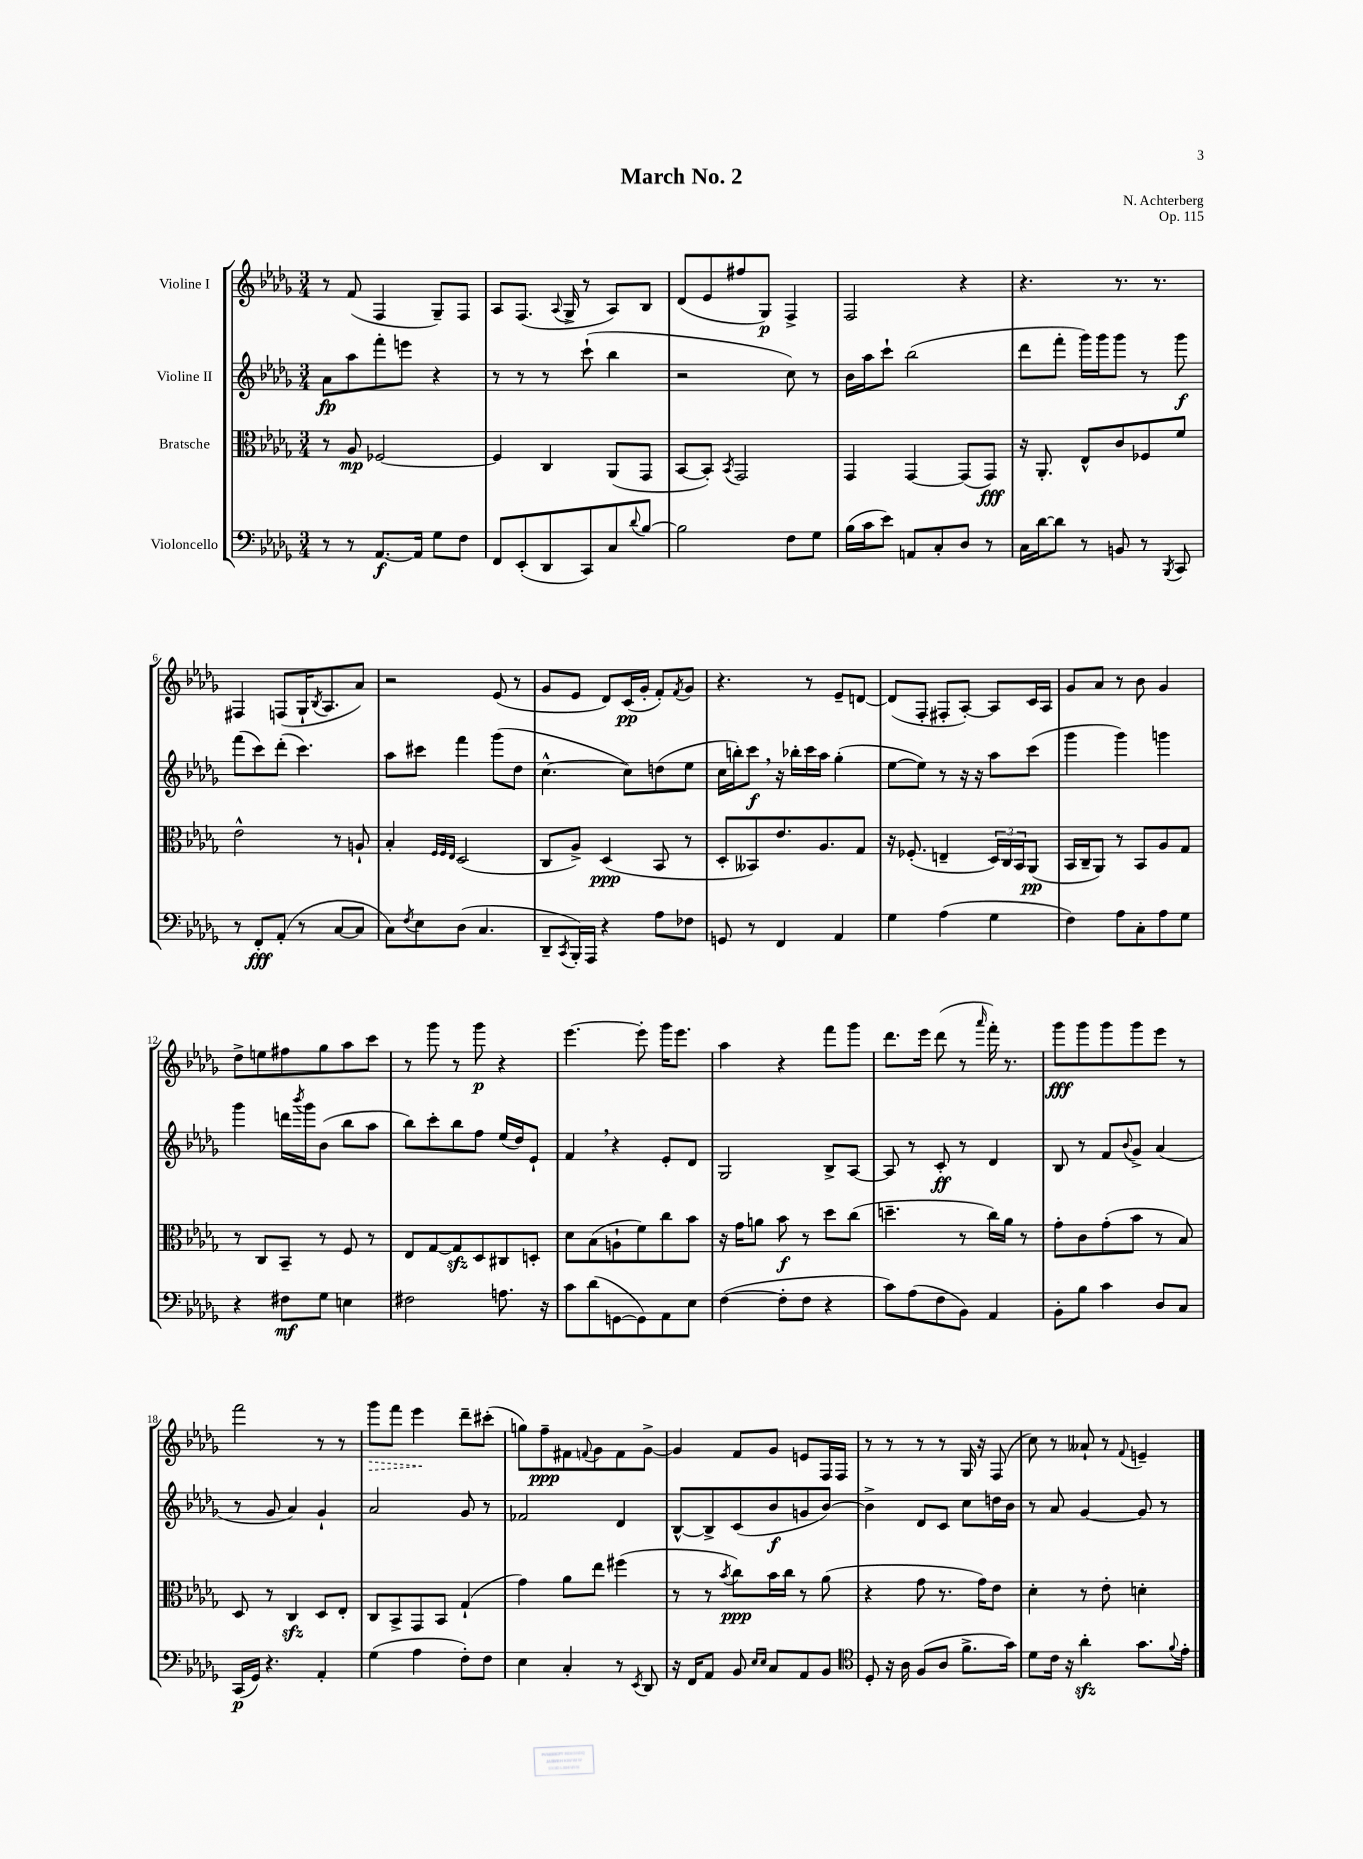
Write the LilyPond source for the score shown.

\header { title = "March No. 2" composer = "N. Achterberg" opus = "Op. 115" }
<<
\new StaffGroup <<
\new Staff = "s0" \with { instrumentName = "Violine I" } {
    \clef treble \key des \major \numericTimeSignature \time 3/4
    r8 f'8( f4 ges8--) f8 |
    aes8 f8.( \appoggiatura { aes8 } ges16-> r8 aes8) bes8 |
    des'8( ees'8 fis''8 ges8\p) f4-> |
    f2 r4 |
    r4. r8. r8. |
    fis4 f8( ges16-! \acciaccatura { bes8 } aes8. aes'8) |
    r2 ees'8( r8 |
    ges'8 ees'8 des'8) c'16\pp( ges'16-. f'8-.) \acciaccatura { f'8 } ges'8 |
    r4. r8 ees'8-- d'8~ |
    d'8( f8-. fis8-. aes8~-.) aes8 c'16 aes16 |
    ges'8 aes'8 r8 bes'8 ges'4 |
    des''8-> e''8 fis''8 ges''8 aes''8 c'''8 |
    r8 ges'''8 r8 ges'''8\p r4 |
    ees'''4.~ ees'''8-. ges'''16 ees'''8. |
    aes''4 r4 f'''8 ges'''8 |
    des'''8. ees'''16 des'''8( r8 \grace { aes'''16 } f'''16-.) r8. |
    ges'''8\fff ges'''8 ges'''8 ges'''8 ees'''8 r8 |
    f'''2 r8 r8 |
    \once \override Hairpin.style = #'dashed-line ges'''8\> f'''8 ees'''4\! des'''8-- cis'''8-.( |
    g''8) f''8--\ppp fis'8 \appoggiatura { f'8 } ges'8 f'8 ges'8~-> |
    ges'4 f'8 ges'8 e'8 f16 f16 |
    r8 r8 r8 r8 ges16 r16 f8( |
    c''8) r8 aeses'8-! r8 \appoggiatura { f'8 } e'4-- \bar "|." |
}
\new Staff = "s1" \with { instrumentName = "Violine II" } {
    \clef treble \key des \major \numericTimeSignature \time 3/4
    aes'8\fp aes''8 f'''8-. e'''8 r4 |
    r8 r8 r8 c'''8-!( bes''4 |
    r2 c''8) r8 |
    bes'16 aes''16 c'''8-! bes''2( |
    des'''8 f'''8-. ges'''16) ges'''16 ges'''8 r8 ges'''8\f |
    f'''8( c'''8) des'''8-.( c'''4.) |
    aes''8 cis'''8 f'''4 ges'''8( des''8 |
    c''4.~-^ c''8) d''8( ees''8 |
    c''16 b''16-.) c'''8\f \breathe r16 bes''16-. c'''16 aes''16 ges''4-.( |
    ees''8~ ees''8) r8 r16 r16 aes''8 c'''8( |
    ges'''4 ges'''4) g'''4 |
    ges'''4 d'''16 \acciaccatura { bes'''8 } ges'''16 bes'8( bes''8 aes''8 |
    bes''8) c'''8-. bes''8 f''8 ees''16( des''16) ees'8-! |
    f'4 \breathe r4 ees'8-. des'8 |
    ges2 bes8-> aes8~ |
    aes8 r8 c'8-.\ff r8 des'4 |
    bes8 r8 f'8 \appoggiatura { bes'8 } ges'8-> aes'4( |
    r8 ges'8 aes'4) ges'4-! |
    aes'2 ges'8 r8 |
    fes'2 des'4 |
    bes8~-^ bes8-> c'8( bes'8\f g'8 bes'8~) |
    bes'4-> des'8 c'8 c''8 d''16 bes'16 |
    r8 aes'8 ges'4~ ges'8 r8 \bar "|." |
}
\new Staff = "s2" \with { instrumentName = "Bratsche" } {
    \clef alto \key des \major \numericTimeSignature \time 3/4
    r8 aes8\mp fes2~ |
    fes4 c4 aes,8( ges,8 |
    bes,8~ bes,8-.) \acciaccatura { bes,8 } ges,2 |
    ges,4 ges,4~ ges,8( ges,8\fff) |
    r16 aes,8.-. ees8-^ c'8 fes8 f'8 |
    ees'2-^ r8 a8-! |
    bes4-. \grace { f32 f32 ees32 } des2( |
    c8 aes8->) des4\ppp( bes,8 r8 |
    des8-. beses,8) ees'8. aes8. ges8 |
    r16 fes8.-.( e4-- \tuplet 3/2 { des16) c16 bes,16 } aes,8\pp( |
    bes,16 c16-- aes,8) r8 bes,8 aes8 ges8 |
    r8 c8 bes,8-- r8 f8 r8 |
    ees8 ges8~ ges8\sfz des8 cis8 d8-. |
    des'8 bes8( a8-! f'8) c''8 bes'8 |
    r16 ges'16 a'8 bes'8\f r8 des''8 c''8( |
    d''4.-- r8 c''16) aes'16 r8 |
    ges'8-. c'8 ges'8-.( bes'8 r8 bes8) |
    des8 r8 c4\sfz des8 ees8-. |
    c8 bes,8-> ges,8 bes,8 ges4-!( |
    ges'4) aes'8 ees''8 fis''4( |
    r8 r8 \acciaccatura { bes'8 } c''8\ppp) bes'16 c''16 r8 aes'8( |
    r4 ges'8 r8. ges'16) ees'8 |
    des'4-. r8 ees'8-. d'4-. \bar "|." |
}
\new Staff = "s3" \with { instrumentName = "Violoncello" } {
    \clef bass \key des \major \numericTimeSignature \time 3/4
    r8 r8 aes,8.~\f aes,16 ges8 f8 |
    f,8 ees,8-.( des,8 c,8) c8 \appoggiatura { des'8 } bes8~ |
    bes2 f8 ges8 |
    bes16( c'16 ees'8) a,8 c8-. des8 r8 |
    c16 des'16~ des'8 r8 b,8 r8 \acciaccatura { bes,,8 } c,8 |
    r8 f,8-.\fff aes,8-.( r8 c8~ c8 |
    c8) \acciaccatura { f8 } ees8 des8( c4. |
    des,8-- \acciaccatura { c,8 } bes,,16-.) aes,,16 r4 aes8 fes8 |
    g,8 r8 f,4 aes,4 |
    ges4 aes4( ges4 |
    f4) aes8 c8-. aes8 ges8 |
    r4 fis8\mf ges8 e4 |
    fis2 a8. r16 |
    c'8 des'8( g,8~ g,8) aes,8 ees8 |
    f4~( f8-. f8 r4 |
    c'8) aes8( f8 bes,8) aes,4 |
    bes,8-. bes8 c'4 des8 c8 |
    c,16\p( ges,16) r4. aes,4-. |
    ges4( aes4 f8-.) f8 |
    ees4 c4-. r8 \acciaccatura { ees,8 } des,8 |
    r16 f,16 aes,8 bes,8 \grace { ees16 ees16 } c8 aes,8 bes,8 |
    \clef tenor des8-. r16 aes16 f8( aes8 f'8.-> ges'16) |
    des'8 c'16 r16 aes'4-.\sfz ges'8. \appoggiatura { f'8 } ees'16-. \bar "|." |
}
>>
>>
